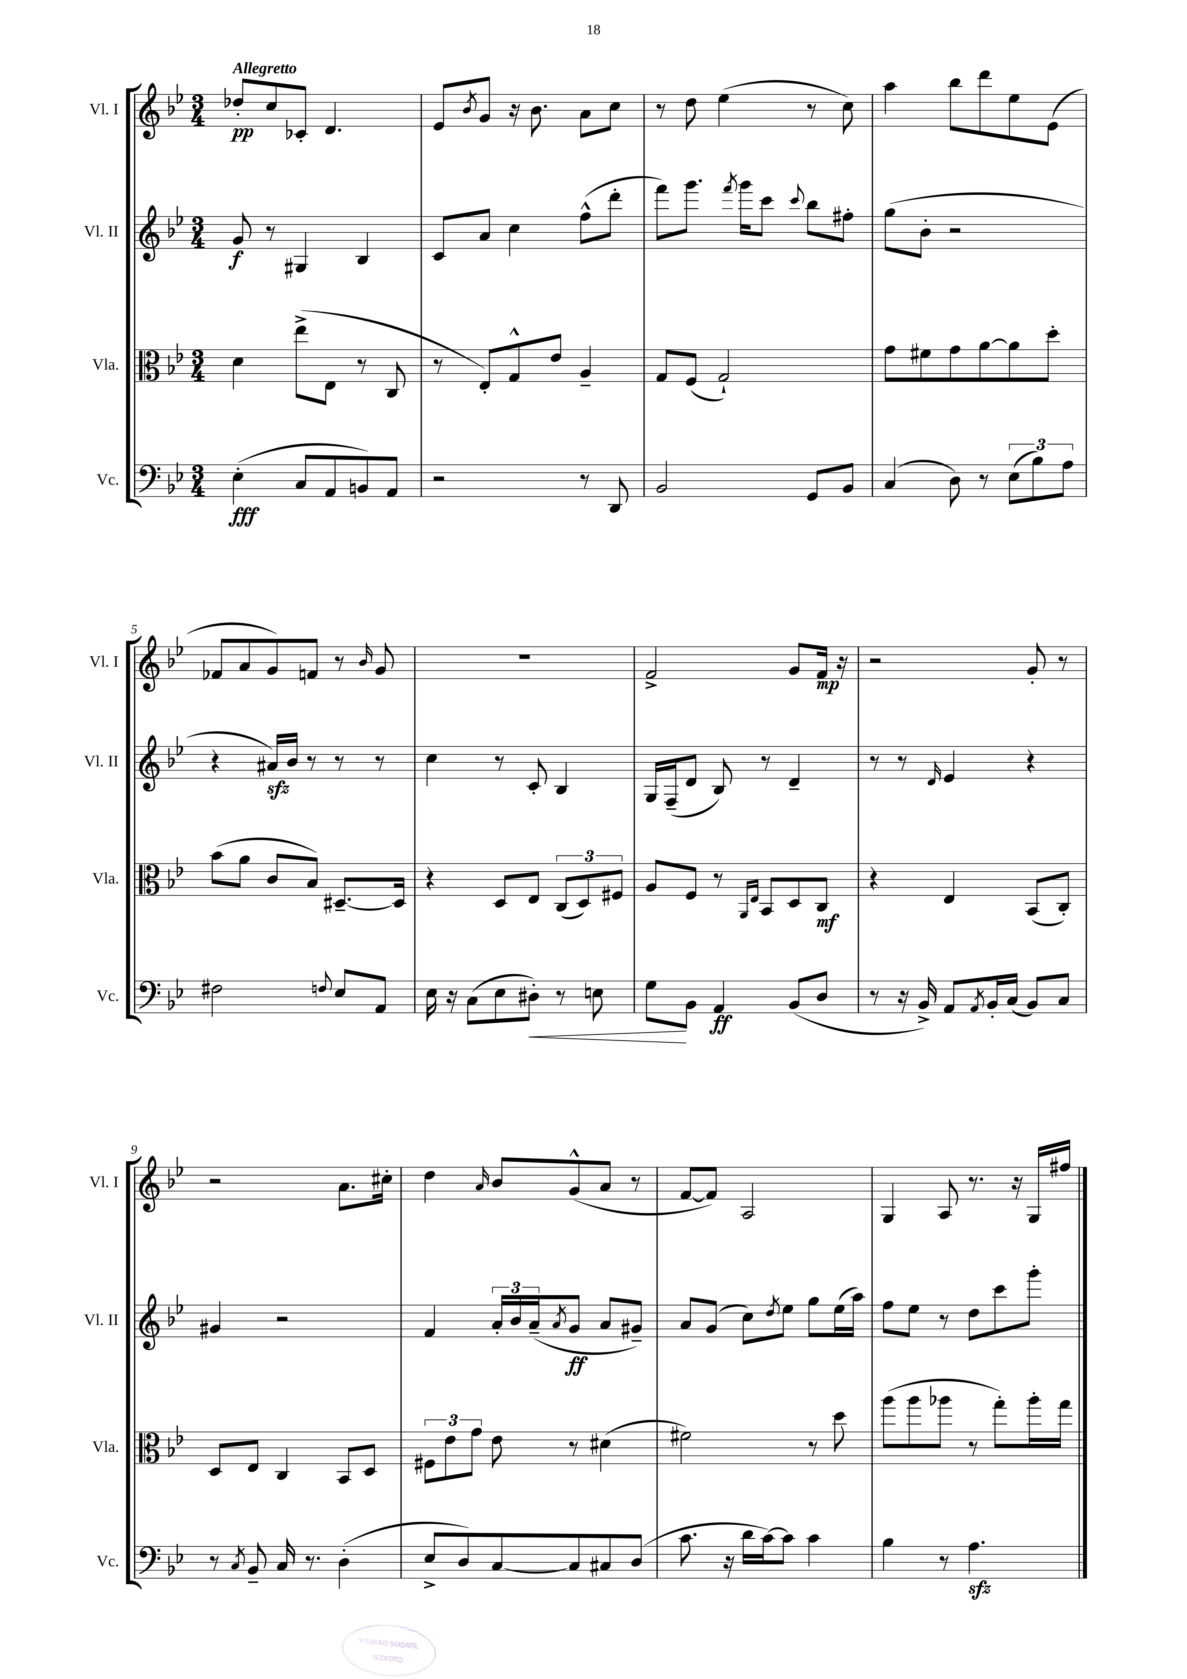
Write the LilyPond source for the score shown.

<<
\new StaffGroup <<
\new Staff = "s0" \with { instrumentName = "Vl. I" shortInstrumentName = "Vl. I" } {
    \clef treble \key bes \major \numericTimeSignature \time 3/4 \tempo "Allegretto"
    des''8-.\pp c''8 ces'8-. d'4. |
    ees'8 \acciaccatura { bes'8 } g'8 r16 bes'8. a'8 c''8 |
    r8 d''8 ees''4( r8 c''8) |
    a''4 bes''8 d'''8 ees''8 ees'8( |
    fes'8 a'8 g'8) f'8 r8 \grace { bes'16 } g'8 |
    R2. |
    f'2-> g'8 f'16\mp r16 |
    r2 g'8-. r8 |
    r2 a'8. cis''16-. |
    d''4 \grace { a'16 } bes'8 g'8-^( a'8 r8 |
    f'8~ f'8) a2 |
    g4 a8 r8. r16 g16 fis''16 \bar "|." |
}
\new Staff = "s1" \with { instrumentName = "Vl. II" shortInstrumentName = "Vl. II" } {
    \clef treble \key bes \major \numericTimeSignature \time 3/4
    g'8\f r8 gis4 bes4 |
    c'8 a'8 c''4 f''8-^( d'''8-. |
    f'''8) g'''8. \acciaccatura { f'''8 } g'''16 c'''8 \appoggiatura { c'''8 } bes''8 fis''8-. |
    g''8( bes'8-. r2 |
    r4 ais'16\sfz) bes'16 r8 r8 r8 |
    c''4 r8 c'8-. bes4 |
    g16 f16--( d'8 bes8) r8 d'4-- |
    r8 r8 \grace { d'16 } ees'4 r4 |
    gis'4 r2 |
    f'4 \tuplet 3/2 { a'16-. bes'16 a'16--( } \acciaccatura { a'8 } g'8\ff a'8 gis'8--) |
    a'8 g'8( c''8) \acciaccatura { d''8 } ees''8 g''8 ees''16( a''16) |
    f''8 ees''8 r8 d''8 c'''8 g'''8-. \bar "|." |
}
\new Staff = "s2" \with { instrumentName = "Vla." shortInstrumentName = "Vla." } {
    \clef alto \key bes \major \numericTimeSignature \time 3/4
    d'4 ees''8->( ees8 r8 c8 |
    r8 ees8-.) g8-^ ees'8 a4-- |
    g8 f8( g2-!) |
    g'8 fis'8 g'8 a'8~ a'8 d''8-. |
    bes'8( a'8 c'8 bes8) dis8.~-- dis16 |
    r4 d8 ees8 \tuplet 3/2 { c8( d8) fis8 } |
    a8 f8 r8 \grace { a,16 ees16 } bes,8 d8 c8\mf |
    r4 ees4 bes,8( c8-.) |
    d8 ees8 c4 bes,8 d8 |
    \tuplet 3/2 { fis8 ees'8 g'8 } ees'8 r8 dis'4( |
    fis'2) r8 d''8 |
    a''8( a''8 aes''8 r8 g''8-.) aes''16-. g''16 \bar "|." |
}
\new Staff = "s3" \with { instrumentName = "Vc." shortInstrumentName = "Vc." } {
    \clef bass \key bes \major \numericTimeSignature \time 3/4
    ees4-.\fff( c8 a,8 b,8) a,8 |
    r2 r8 d,8 |
    bes,2 g,8 bes,8 |
    c4( d8) r8 \tuplet 3/2 { ees8( bes8) a8 } |
    fis2 \appoggiatura { f8 } ees8 a,8 |
    ees16 r16 c8( ees8 dis8-.\<) r8 e8 |
    g8\! bes,8 a,4\ff bes,8( d8 |
    r8 r16 bes,16->) a,8 \acciaccatura { a,8 } bes,16-. c16( bes,8) c8 |
    r8 \acciaccatura { c8 } bes,8-- c16 r8. d4-.( |
    ees8-> d8) c8~ c8 cis8 d8( |
    c'8. r16 d'16 c'16~) c'8 c'4 |
    bes4 r8 a4.\sfz \bar "|." |
}
>>
>>
